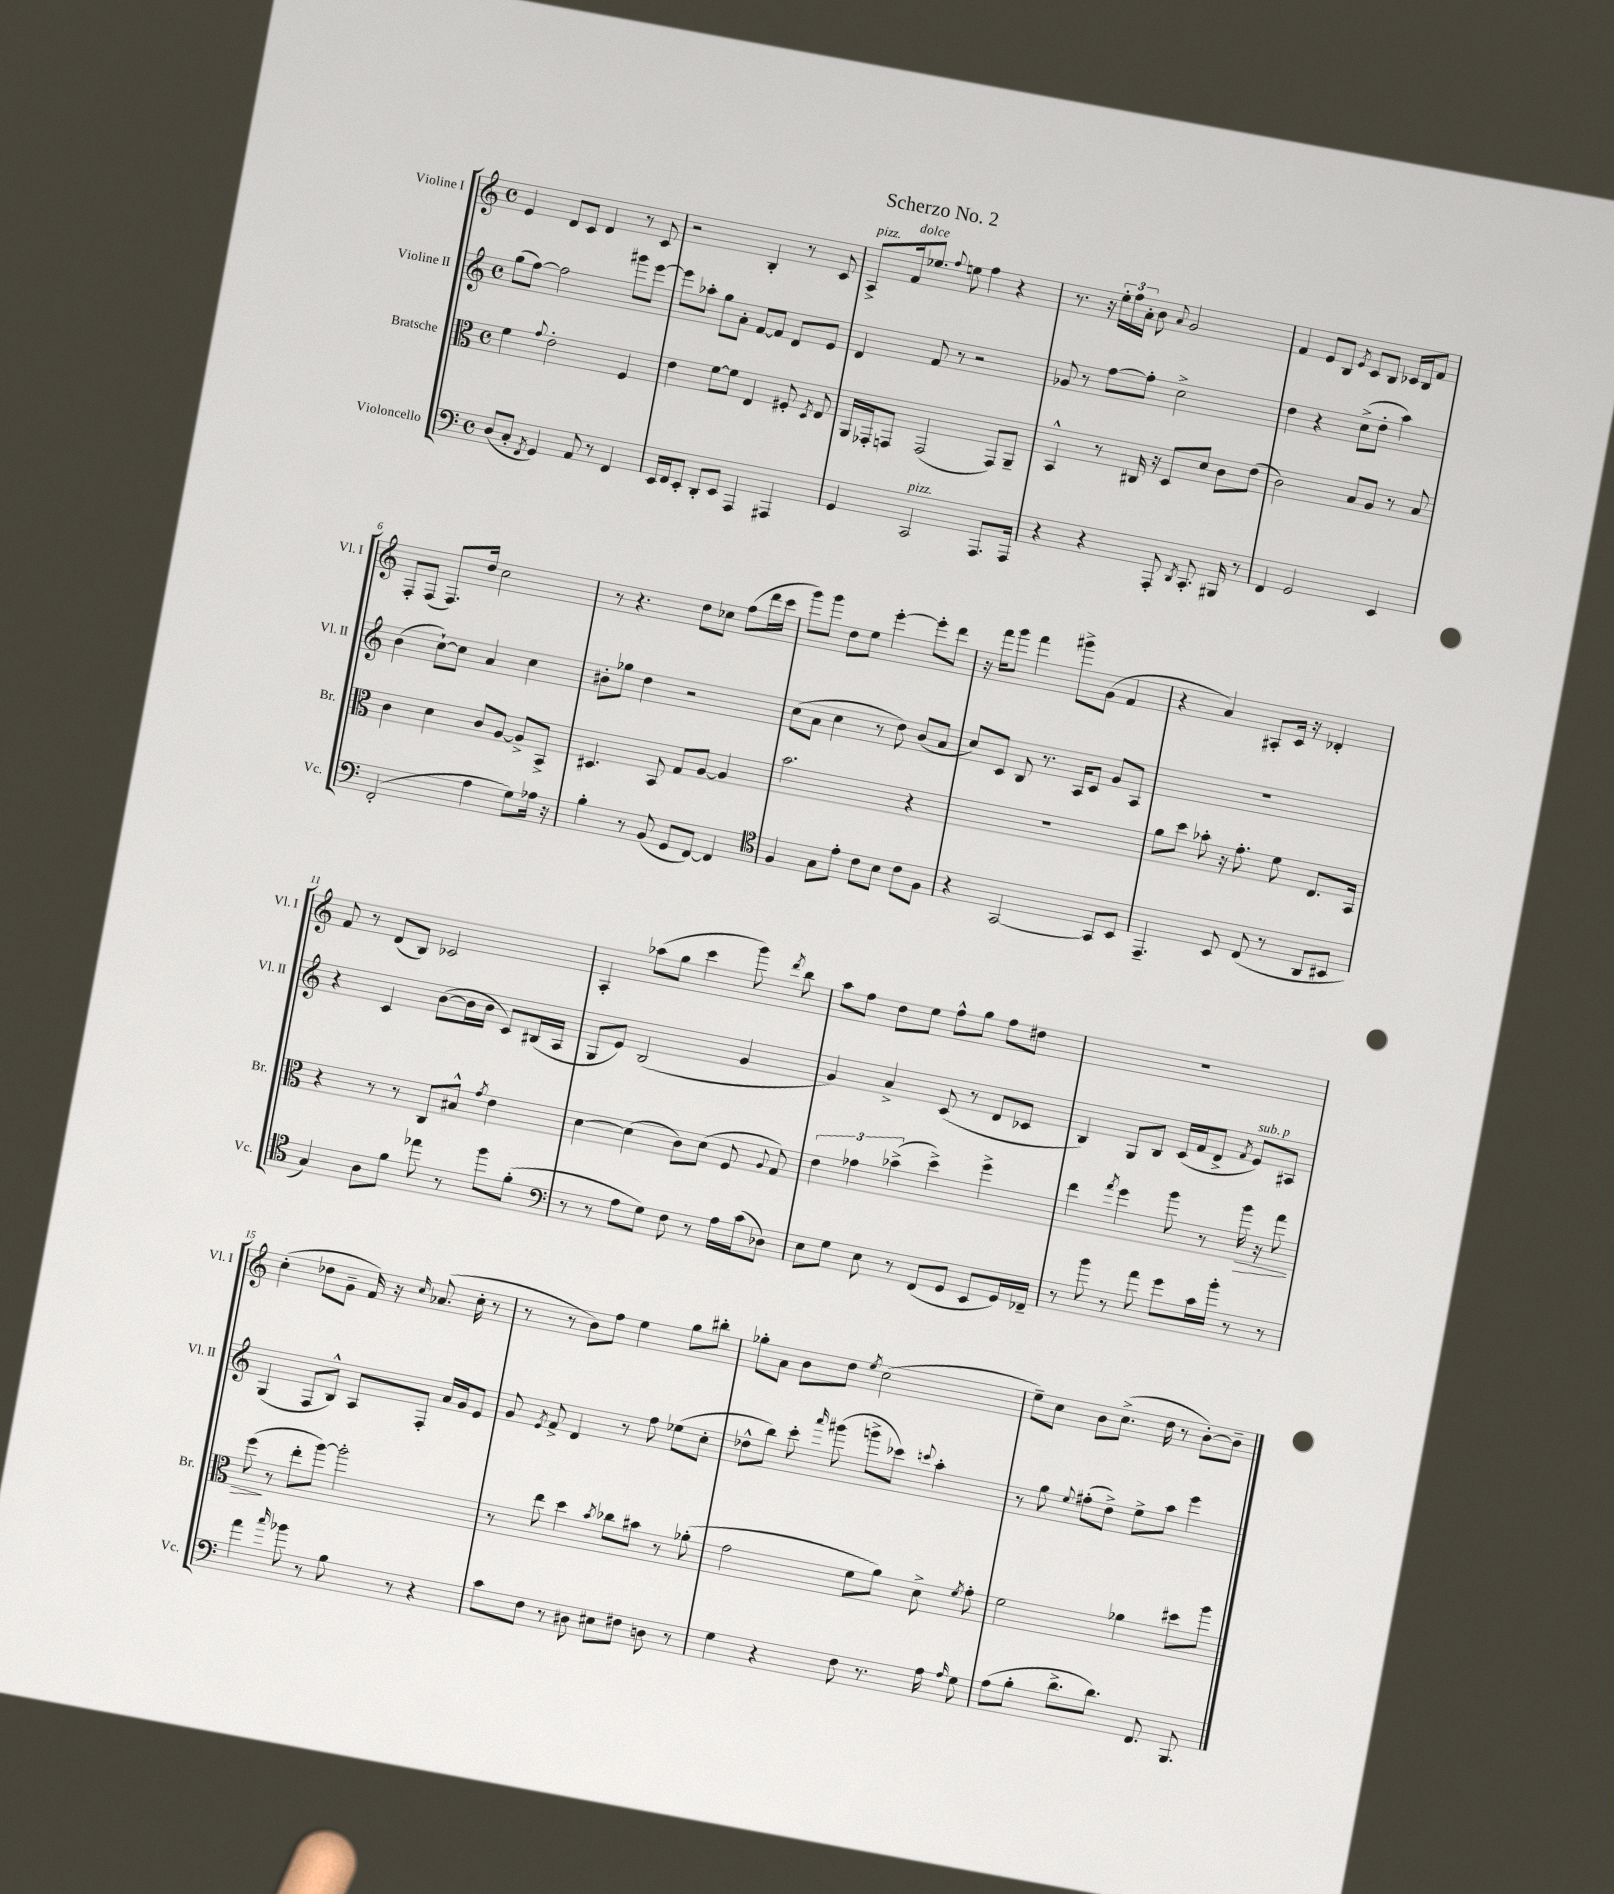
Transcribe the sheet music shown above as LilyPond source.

\header { title = "Scherzo No. 2" }
<<
\new StaffGroup <<
\new Staff = "s0" \with { instrumentName = "Violine I" shortInstrumentName = "Vl. I" } {
    \clef treble \key c \major \defaultTimeSignature \time 4/4
    \autoBeamOff e'4 d'8[ c'8] d'4 r8 c'8 |
    r2 b4-. r8 c'8 |
    a8[->^\markup { \italic "pizz." } f'16^\markup { \italic "dolce" } ees''8.] \appoggiatura { f''8 } e''8 f''4 r4 |
    r8. r16 \tuplet 3/2 { e''16[-. f''16 a'16]-. } b'8 \appoggiatura { a'8 } g'2 |
    f'4 e'8[ b8] \acciaccatura { e'8 } c'8[ b8] ces'16[ b16 f'8] |
    f8[-. f8]( f8.[) d''16] c''2 |
    r8 r4. d''8[ ces''8] f''8[( d'''16 c'''16] |
    g'''8[) g'''8] d''8[ e''8] e'''4~-. e'''8[-. d'''8] |
    r16 f'''16[ g'''8] f'''4 gis'''8[-> g'8]( f'4 |
    r4 a'4) ais8[-. c'16] r16 des'4-. |
    f'8 r8 d'8[( b8]) ces'2 |
    a4-. aes''8[( g''8] c'''4 g'''8) \acciaccatura { d'''8 } b''8 |
    a''8[ f''8] d''8[ e''8] f''8[-^ g''8] f''8[ dis''8] |
    R1 |
    c''4-.( des''8[ g'8]-- f'16) r16 \grace { c''16 } aes'8.( c''16-. r8 |
    r8 r8 b'8[) f''8] e''4 g''8[ bis''8]-. |
    ges''8[-. a'8] b'8[ d''8] \acciaccatura { e''8 } c''2( |
    e''8[--) c''8] b'8[ c''8.]->( d''16 r8 b'8[~-.) b'8]-- \bar "|." |
}
\new Staff = "s1" \with { instrumentName = "Violine II" shortInstrumentName = "Vl. II" } {
    \clef treble \key c \major \defaultTimeSignature \time 4/4
    \autoBeamOff g''8[( f''8]~) f''2 gis'''8[ e'''8]~ |
    e'''8[ aes''8]-. g''8[ a'8]-. f'8[~ f'8] d'8[ e'8] |
    d'4 f'8 r8 r2 |
    ges'8 r8 f''8[~ f''8]-. c''2-> |
    d''4 r4 c''8[->( d''8]-. a''4) |
    b'4( c''8[~-!) c''8] a'4 c''4 |
    bis'8[-. ges''8] d''4 r2 |
    c''8[( a'8] c''4 r8 d''8) b'8[( a'8] |
    c''8[) c'8] b8 r8. a16[ c'8] g'8[ a8] |
    R1 |
    r4 c'4 b'8[~( b'16 b'16] c'8[) bis16( a16] |
    g8[ e'8]) b2( g'4 |
    g'4) a'4-> c'8( r8 d'8[ ces'8] |
    b4) g8[ b8] c'16[( f'16 d'8]-> \acciaccatura { f'8 } e'8[^\markup { \italic "sub. p" }) ais8] |
    g4( f8[ b8]-^) a8[ f8]-. a'16[ g'16 e'8] |
    g'8 \acciaccatura { e'8 } f'8-> d'4 r8 f''8 ees''8[( c''8]-. |
    des''8[-^ b''8]) c'''8-. \grace { a'''16 } gis'''8( g'''8[-> ces'''8]) \appoggiatura { c'''8 } a''4-. |
    r8 g''8 \appoggiatura { e''8 } fis''8[-.( d''8]->) e''8[-> a''8] e'''4 \bar "|." |
}
\new Staff = "s2" \with { instrumentName = "Bratsche" shortInstrumentName = "Br." } {
    \clef alto \key c \major \defaultTimeSignature \time 4/4
    \autoBeamOff f'4 \appoggiatura { g'8 } e'2-. f4 |
    e'4 f'8[~ f'8] e4 fis8-. \acciaccatura { d8 } e8 |
    a,16[ ges,16-. g,8] g,2( g,8[) a,8]-- |
    b,4-^ r8 cis16 r16 d8[ d'8] c'8[ e'8]( |
    c'2) b8[ a8] r8 b8 |
    c'4 d'4 c'8[ a8]~ a8[-> b,8]-> |
    dis4. b,8 g8[ a8]~ a4 |
    b'2. r4 |
    R1 |
    a'8[ d''8] bes'8-. r16 g'8.-. f'8 e8.[ b,16] |
    r4 r8 r8 c8[ bis8]-^ \acciaccatura { g'8 } e'4 |
    d'4~ d'4( c'8[) d'8]( f8 \appoggiatura { a8 } g8) |
    \tuplet 3/2 { e'4 ges'4 bes'4->( } d''4->) f''4-> |
    e''4 \acciaccatura { g''8 } f''4 a''8 r8 a''16\> r16 g''8 |
    f''8\!( r8 e''8[-. a''8]~) a''2-. |
    r8 e''8 d''4 \acciaccatura { b'8 } ces''8[ bis'8] r8 aes'8-.( |
    g'2 f'8[ a'8]) d'8-> \acciaccatura { f'8 } g'8-. |
    f'2 aes'4 dis''8[ a''8] \bar "|." |
}
\new Staff = "s3" \with { instrumentName = "Violoncello" shortInstrumentName = "Vc." } {
    \clef bass \key c \major \defaultTimeSignature \time 4/4
    \autoBeamOff d8[( c8]-. \acciaccatura { f,8 } g,4) a,8 r8 f,4 |
    e,16[ f,16 e,8]-. d,8[-. e,8] a,,4 ais,,4 |
    g,4 c,2^\markup { \italic "pizz." } a,,8.[ a,,16] |
    r4 r4 a,,8-. \acciaccatura { d,8 } c,8.-. bis,,16 r8 |
    f,4 g,2 e,4 |
    f,2-.( a4 g8[) aes16] r16 |
    b4-. r8 b,8( g,8[ f,8]~) f,4 |
    \clef tenor f4 g8[ e'8]-. c'8[ b8] c'8[ f8] |
    r4 g,2~ g,8[ b,8] |
    e,4.-- b,8 c8( r8 a,8[ bis,8] |
    g4) a8[ f'8] ees''8 r8 f''8[ f'8]-.( |
    \clef bass r8 r8 a8[ g8]) f8 r8 a16[ c'16( des8]) |
    e8[ g8] e8 r8 f,8[( g,8] e,8[ g,16) fes,16]-- |
    r8 b'8 r8 a'8 g'8[ c'16 b'16]-. r8 r8 |
    a'4 \grace { c''16 } bes'8 r8 b8 r8 r4 |
    c'8[ f8] r8 dis8 eis8[ fis8] d8 r8 |
    g4 r4 f8 r8. a16 \grace { a16 } g8 |
    a8[( b8]-. d'8.[-> d'8.]) f,8. b,,8. \bar "|." |
}
>>
>>
